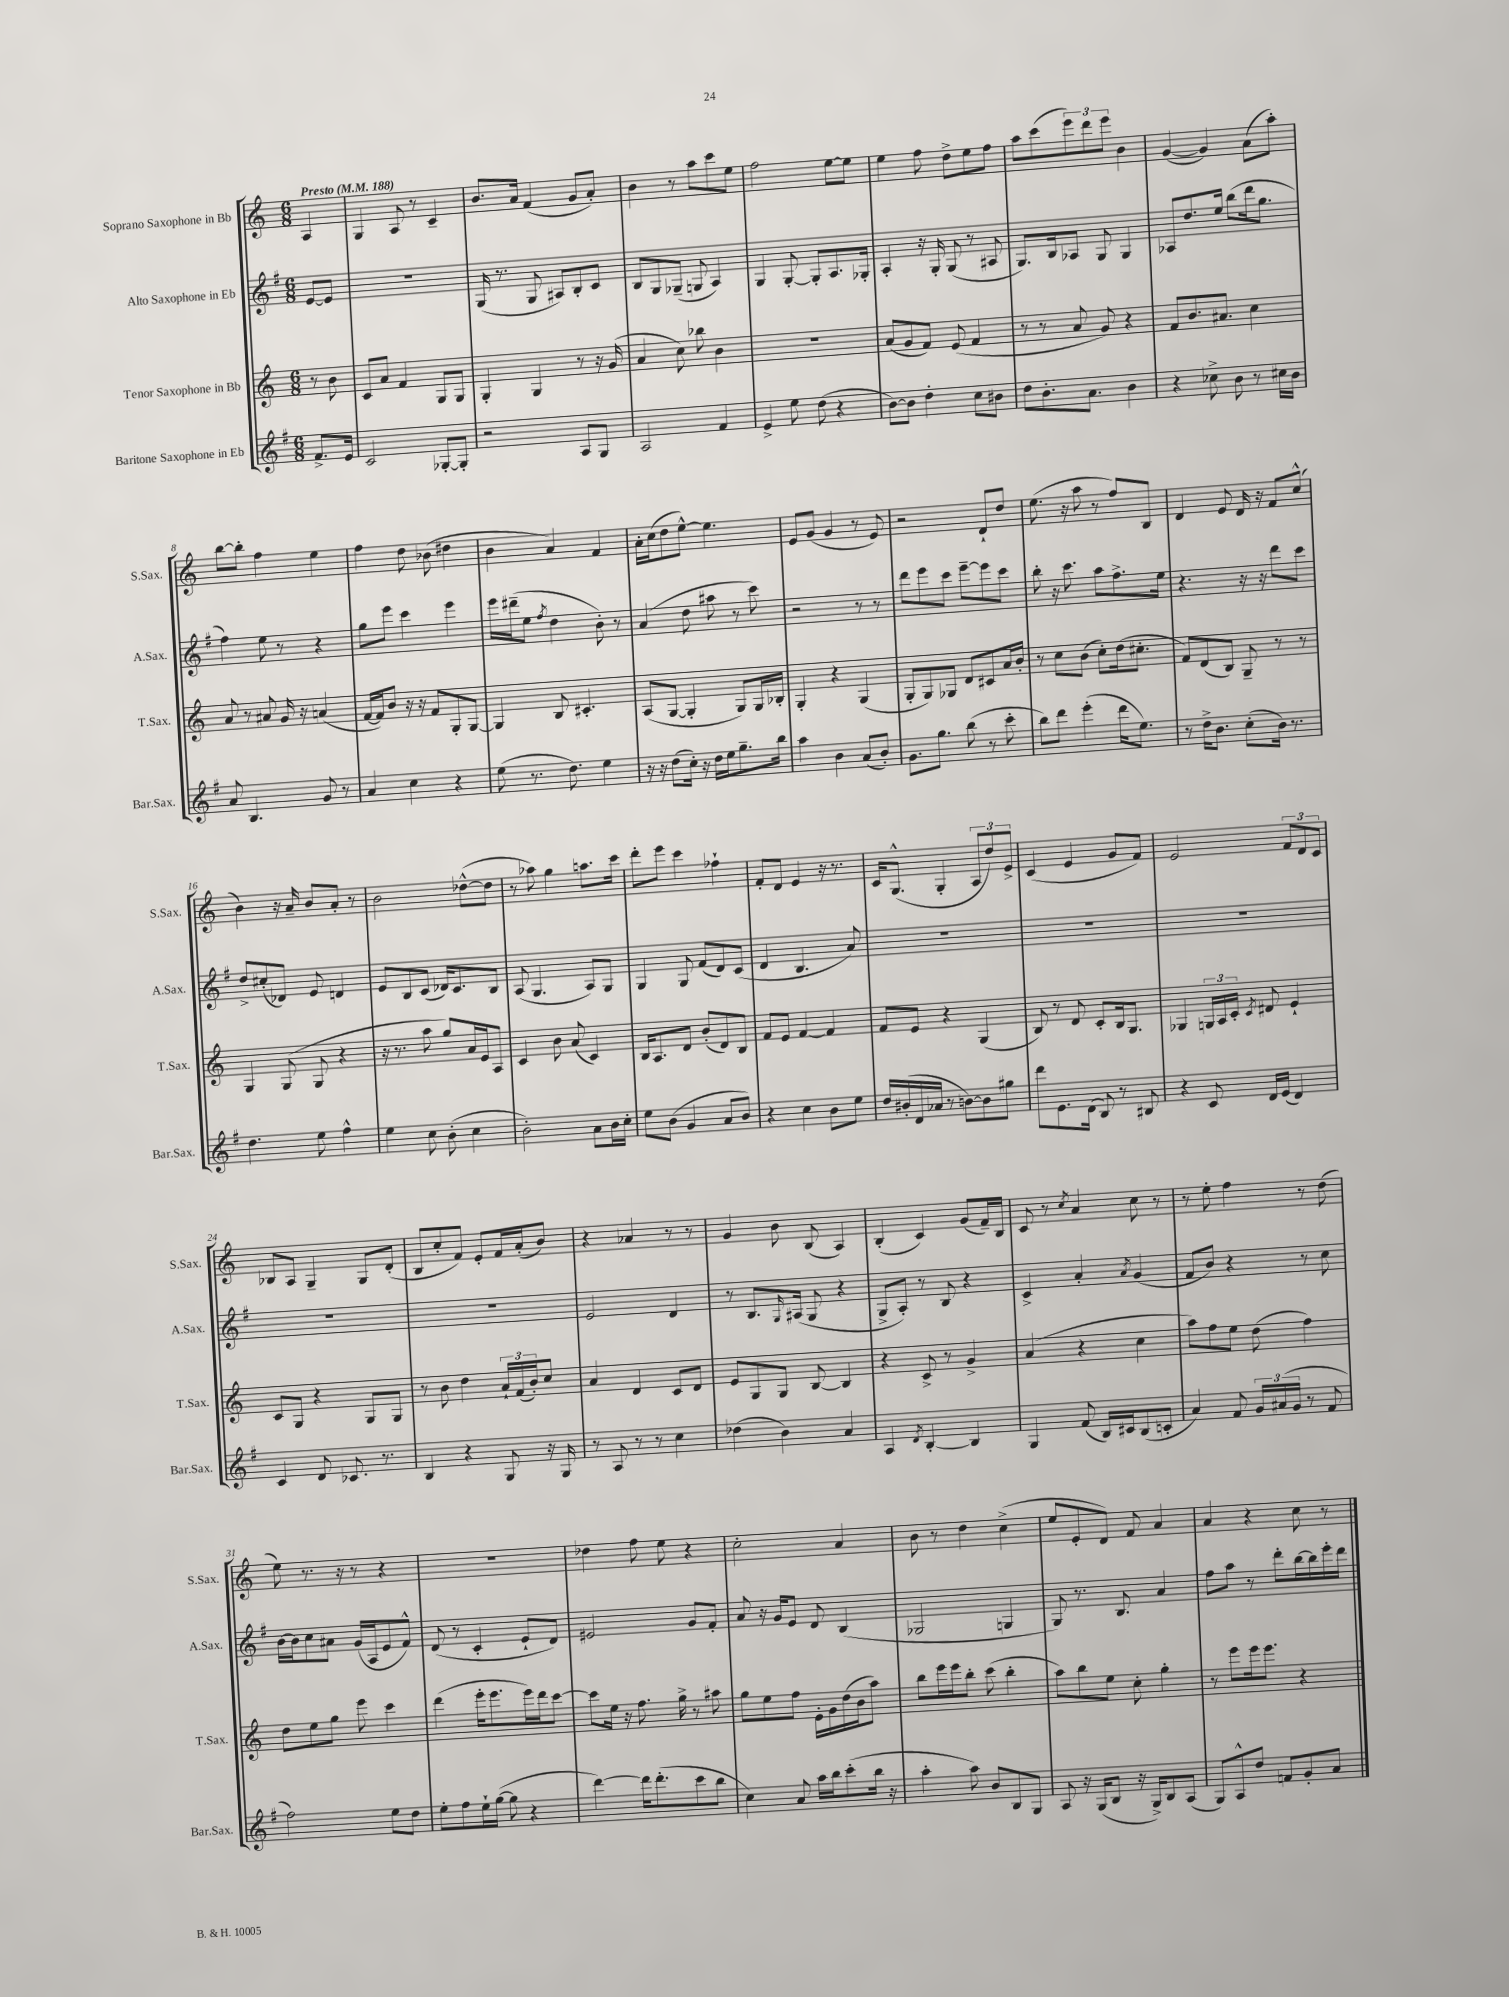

**kern	**kern	**kern	**kern
*part4	*part3	*part2	*part1
*staff4	*staff3	*staff2	*staff1
*I"Baritone Saxophone in Eb	*I"Tenor Saxophone in Bb	*I"Alto Saxophone in Eb	*I"Soprano Saxophone in Bb
*I'Bar.Sax.	*I'T.Sax.	*I'A.Sax.	*I'S.Sax.
*clefG2	*clefG2	*clefG2	*clefG2
*k[f#]	*k[]	*k[f#]	*k[]
*M6/8	*M6/8	*M6/8	*M6/8
*MM188	*MM188	*MM188	*MM188
=	=	=	=
!	!	!	!LO:TX:a:B:t=Presto
8.f#^/L	8r	[8e/L	4A/
.	8b\	8e/J]	.
16e/Jk	.	.	.
=1	=1	=1	=1
2c/	8c/L	2.r	4G/
.	8a/J	.	.
.	4f/	.	8A/
.	.	.	8r
[8G-X'/L	8G/L	.	4c~/
8G-'/J]	8G/J	.	.
=2	=2	=2	=2
2r	4G'/	(16G/	8.b/L
.	.	8.r	.
.	.	.	16a/Jk
.	4G/	8G/	(4f/
.	.	8A#X/L)	.
8A/L	8r	8B'/	8g/L
8G/J	16r	8c/J	8a'/J)
.	(16g/	.	.
=3	=3	=3	=3
2A/	4a/	8B/L	4b\
.	.	8G/	.
.	8cc\)	(8G-X~/J	8r
.	8bb-X\	8Gn/	8aa\L
4f#/	4b\	4A/)	8ccc\
.	.	.	8ee\J
=4	=4	=4	=4
4e^/	2.r	4G/	2ff\
8ee\	.	[8G'/	.
(8dd\	.	8G'/L]	.
4r	.	8.A/	[8ee\L
.	.	.	8ee\J]
.	.	16G-X'/Jk	.
=5	=5	=5	=5
[8b\L)	(8a/L	4A'/	4ee\
8b\J]	8g/	.	.
4dd'\	8f/J)	16r	8ff\
.	.	16G'/	.
.	(8e/	(8G/	8dd^\L
8cc\L	4f/	8r	8ee\
8b#X\J	.	8A#X/	8ff\J
=6	=6	=6	=6
8dd\L	8r	8.G/L)	8aa\L
8.b'\	8r	.	(8ccc\
.	.	16B/k	.
.	8a/	8A-X/J	12eee\)
8.a\J	.	.	.
.	.	.	12ddd\
.	8g/)	8G/	.
.	.	.	12eee\J
4b\	4r	4G/	4b\
=7	=7	=7	=7
4r	8f/L	8A-X/L	([4g/
.	8.b/	8.dd/	.
8cc-X^\	.	.	4g/])
.	8.a#X/J	16ee/Jk	.
8b\	.	(8bb\L	.
8r	4cc\	16ddd\k	(8a\L
.	.	8.gg\J	.
16cc#X\LL	.	.	8aa'\J)
16b\JJ	.	.	.
!!LO:LB:g=z
=8	=8	=8	=8
8a/	8a/	4ff#\)	[8bb\L
4.B/	8r	.	8bb'\J]
.	8a#X/	8ee\	4ff\
.	16g/	8r	.
.	16r	.	.
8g/	(4an/	4r	4ee\
8r	.	.	.
=9	=9	=9	=9
4a/	[16f/LL	8gg\L	4ff\
.	16f/J])	.	.
.	8b/J	8eee\J	.
4cc\	16r	4ccc\	8dd\
.	16r	.	.
.	8f/L	.	(8b-X\
4r	8G'/	4eee\	4dd#X\
.	[8G/J	.	.
=10	=10	=10	=10
(8ee\	4G/]	16eee\LL	4b\
.	.	(16ddd#X~\J	.
8.r	.	8ee\J	.
.	.	8qff#/	.
.	8B/	4dd\	4a/)
8.dd\)	.	.	.
.	4.c#X'/	.	.
4ee\	.	8b'\)	4f/
.	.	8r	.
=11	=11	=11	=11
16r	(8A/L	(4a/	16a'\LL
16r	.	.	(16cc\J
(8dd\L	[8G/J	.	8dd\
16cc'\Jk)	4G'/]	8dd\	[8ee^^\J)
16r	.	.	.
16dd\LL	.	8aa#X\	4.ee\]
16ee\J	.	.	.
8.gg~\	8G/L)	8r	.
.	16G/L	8ccc\)	.
16bb\Jk	16B-X'/JJ	.	.
=12	=12	=12	=12
4aa\	4G'/	2r	8e/L
.	.	.	(8g/J
4b\	4r	.	4g/
(8a/L	(4G/	8r	8r
8b'/J)	.	8r	8e/)
=13	=13	=13	=13
8.g\L	8G'/L	8ddd\L	2r
.	8G/)	8eee\	.
8.gg\J	.	.	.
.	8G-X/J	8ccc\J	.
(8bb\	8d/L	[8eee~\L	.
8r	8c#X/	8eee\]	8d`/L
8ccc'\	16a/L	8ccc\J	8dd/J
.	16b'/JJ	.	.
=14	=14	=14	=14
8bb\L)	8r	8bb'\	(8.ee\
8ddd\J	8cc\L	16r	.
.	.	8.ccc\	16r
(4eee'\	(8b\J	.	8aa\
.	8cc'\L)	8aa\L	8r
16ddd\KL	(16dd\k	8.ff#^\	8ff/L)
8.ee\J)	8.cc#X'\J	.	.
.	.	.	8B/J
.	.	16ee\Jk	.
=15	=15	=15	=15
8r	8f/L)	4.r	4d/
16dd^\KL	(8d/	.	.
8.b\J	.	.	.
.	8B/J)	.	8e/
(8cc'\L	8G~/	16r	16d/
.	.	16r	16r
16b\Jk)	8r	8ddd\L	8f/L
8.r	.	.	.
.	8r	8ccc\J	(8cc^^/J
!!LO:LB:g=z
=16	=16	=16	=16
4.dd\	4G/	8dd^/L	4b\)
.	.	(8cc#X'/	.
.	(8G/	8d-X/J)	16r
.	.	.	16a~/
8ee\	8G/	8e/	8b/L
4ff#^^\	4r	4dn/	8a'/J
.	.	.	8r
=17	=17	=17	=17
4ee\	16r	8e/L	2b\
.	8.r	.	.
.	.	8B/	.
8cc\	8aa\	(8c/J	.
(8b'\	8gg/L)	16d-X/KL)	.
.	.	8.c/	.
4cc\	16a/L	.	([8dd-X^^\L
.	16e/J	.	.
.	8A/J	8B/J	8dd-\J]
=18	=18	=18	=18
2b'\)	4c/	(8A/	8r
.	.	4.G/	8aa-X\)
.	8b\	.	4gg\
.	(8a/	.	.
8a\L	4c/)	8A/L)	8.aan\L
16b\L	.	8G/J	.
16cc'\JJ	.	.	16ccc\Jk
=19	=19	=19	=19
8ee\L	16B/KL	4G/	8ddd'\L
.	8.A/	.	.
(8b\J	.	.	8eee\J
4g/	8d/J	8G/	4ccc\
.	(8b'/L	(8f#/L	.
8a/L	8d/)	8d/)	4ff-X`\
8b/J)	8B/J	(8c/J	.
=20	=20	=20	=20
4r	8f/L	4d/	8f'/L
.	8e/J	.	8d/J
4cc\	[4f/	4.B/	4e/
8b\L	4f/]	.	16r
.	.	.	8.r
8ee\J	.	8a/)	.
=21	=21	=21	=21
16dd/LL	8f/L	2.r	16c/KL
(16b#X'/	.	.	(8.G^^/J
16d/	8e/J	.	.
16a-X/JJ	.	.	.
8r	4r	.	4G'/
[8bn\L)	.	.	.
8b\]	(4G/	.	12A/L
.	.	.	12dd/)
8gg#X\J	.	.	.
.	.	.	12e^/J
=22	=22	=22	=22
8ddd\L	8B/)	2.r	(4c/
8.e\	8r	.	.
.	8d/	.	4e/
(16d\Jk	.	.	.
8B/)	8c'/L	.	.
8r	16B/k	.	8g/L
.	8.G/J	.	.
8B#X/	.	.	8f/J)
=23	=23	=23	=23
4r	4G-X/	2.r	2e/
8c/	24Gn/LL	.	.
.	24A/	.	.
.	24c'/JJ	.	.
.	8qc/	.	.
16d/LL	8d#X/	.	.
(16e/JJ	.	.	.
4d/)	4e`/	.	12f/L
.	.	.	12d/
.	.	.	12c/J
!!LO:LB:g=z
=24	=24	=24	=24
4c/	8c/L	2.r	8B-X/L
.	8G/J	.	8A/J
8d/	4r	.	4G~/
8.c-X/	.	.	.
.	8G/L	.	8G/L
8.r	.	.	.
.	8G/J	.	(8d'/J
=25	=25	=25	=25
4B/	8r	2.r	8B/L
.	8b\	.	8cc'/
4r	4dd\	.	8f/J)
.	.	.	8e'/L
8G/	24a`/LL	.	16f/L
.	(24f/	.	.
.	.	.	(16a'/J
.	24b'/J)	.	.
16r	8cc/J	.	8b/J)
16G/	.	.	.
=26	=26	=26	=26
8r	4a/	2e/	4r
8A/	.	.	.
8r	4d/	.	4a-X/
8r	.	.	.
4cc\	8c/L	4d/	8r
.	8d/J	.	8r
=27	=27	=27	=27
(4dd-X\	8e/L	8r	4g/
.	8G/	8.B/L	.
4b\)	8G/J	.	8b\
.	.	16qqG/	.
.	.	(16A#X/Jk	.
.	[8B/	8G/	(8B/
4a/	4B/]	4r	4A/)
=28	=28	=28	=28
4A/	4r	8G^/L	(4B'/
.	.	8A'/J)	.
8qd/	.	.	.
[4B'/	8c^/	8r	4c/)
.	8r	8B/	.
4B/]	4g^/	4r	(8g/L
.	.	.	16f~/L)
.	.	.	16B/JJ
=29	=29	=29	=29
4G/	(4a/	4c^/	8c/
.	.	.	8r
.	.	.	8qcc/
(8f#/	4r	4a'/	4a/
16B/LL)	.	.	.
16c#X/J	.	.	.
.	.	8qa/	.
(8B/	4cc\	(4g/	8cc\
8cn'/J	.	.	8r
=30	=30	=30	=30
4a/)	8aa\L)	8f#/L	8r
.	8ff\	8b/J)	8ee'\
8f#/	8ee\J	4r	4ff\
24g/LL	(8dd\	.	.
(24a#X/	.	.	.
24g/JJ	.	.	.
8r	4ff\)	8r	8r
8f#/	.	8cc\	(8dd\
!!LO:LB:g=z
=31	=31	=31	=31
2ff#\)	8dd\L	[16b\LL	8ee\)
.	.	16b\J]	.
.	8ee\	8cc\	8.r
.	8gg\J	8a#X\J	.
.	.	.	16r
.	8eee\	(16g/LL	8r
.	.	16A/J	.
8ee\L	4ccc\	8e/	4r
8dd\J	.	8f#^^/J)	.
=32	=32	=32	=32
8ee'\L	(4ddd\	(8d/	2.r
8ff#\	.	8r	.
16ee`\L	16eee'\KL	4c'/	.
([16gg\JJ	8.eee\	.	.
8gg\]	.	.	.
4r	16eee\L)	8e`/L	.
.	16ddd\J	.	.
.	[8ccc\J	8d/J)	.
=33	=33	=33	=33
[4ddd\)	8ccc\L]	2e#X/	4dd-X\
.	16ee\Jk	.	.
.	16r	.	.
16ddd\KL]	8.ff\	.	8ff\
(8.ddd'\	.	.	.
.	.	.	8ee\
.	16gg^\	.	.
8ccc\	8r	8g/L	4r
8bb\J	8aa#X\	8f#'/J	.
=34	=34	=34	=34
4cc\)	8gg\L	8a/	2cc'\
.	8ee\	16r	.
.	.	16g/KL	.
8a/	8ff\J	8e/J	.
16aa\LL	16e'\LL	8d/	.
16bb\J	16g\	.	.
(8ccc'\	(16dd\	(4B/	4a/
.	16b\J	.	.
16bb\Jk	8aa\J)	.	.
16r	.	.	.
=35	=35	=35	=35
4aa'\	8bb\L	2G-X/	8b\
.	16eee\L	.	8r
.	16eee\J	.	.
8aa\)	8bb'\J	.	4dd\
8b/L	(8ccc\	.	.
8B/	4bb'\	4Gn/	(4cc^\
8G/J	.	.	.
=36	=36	=36	=36
8A/	8aa\L)	8G/)	8ee/L
16r	8bb\	8.r	8e'/
(16G/KL	.	.	.
8B/J	8ee\J	.	8d/J)
.	.	8.B/	.
16r	8cc'\	.	8f/
16G^/KL)	.	.	.
8B/	4gg'\	4a/	4a/
(8A/J	.	.	.
=37	=37	=37	=37
8G/L)	8r	8ff#\L	4a/
8A^^/	8eee\L	8aa\J	.
8dd/J	16eee\k	8r	4r
.	8.eee\J	.	.
8fn/L	.	8ddd'\L	.
8g'/	4r	[16bb\L	8cc\
.	.	16bb\]	.
8a/J	.	16eee'\	8r
.	.	16ddd\JJ	.
==	==	==	==
*-	*-	*-	*-
